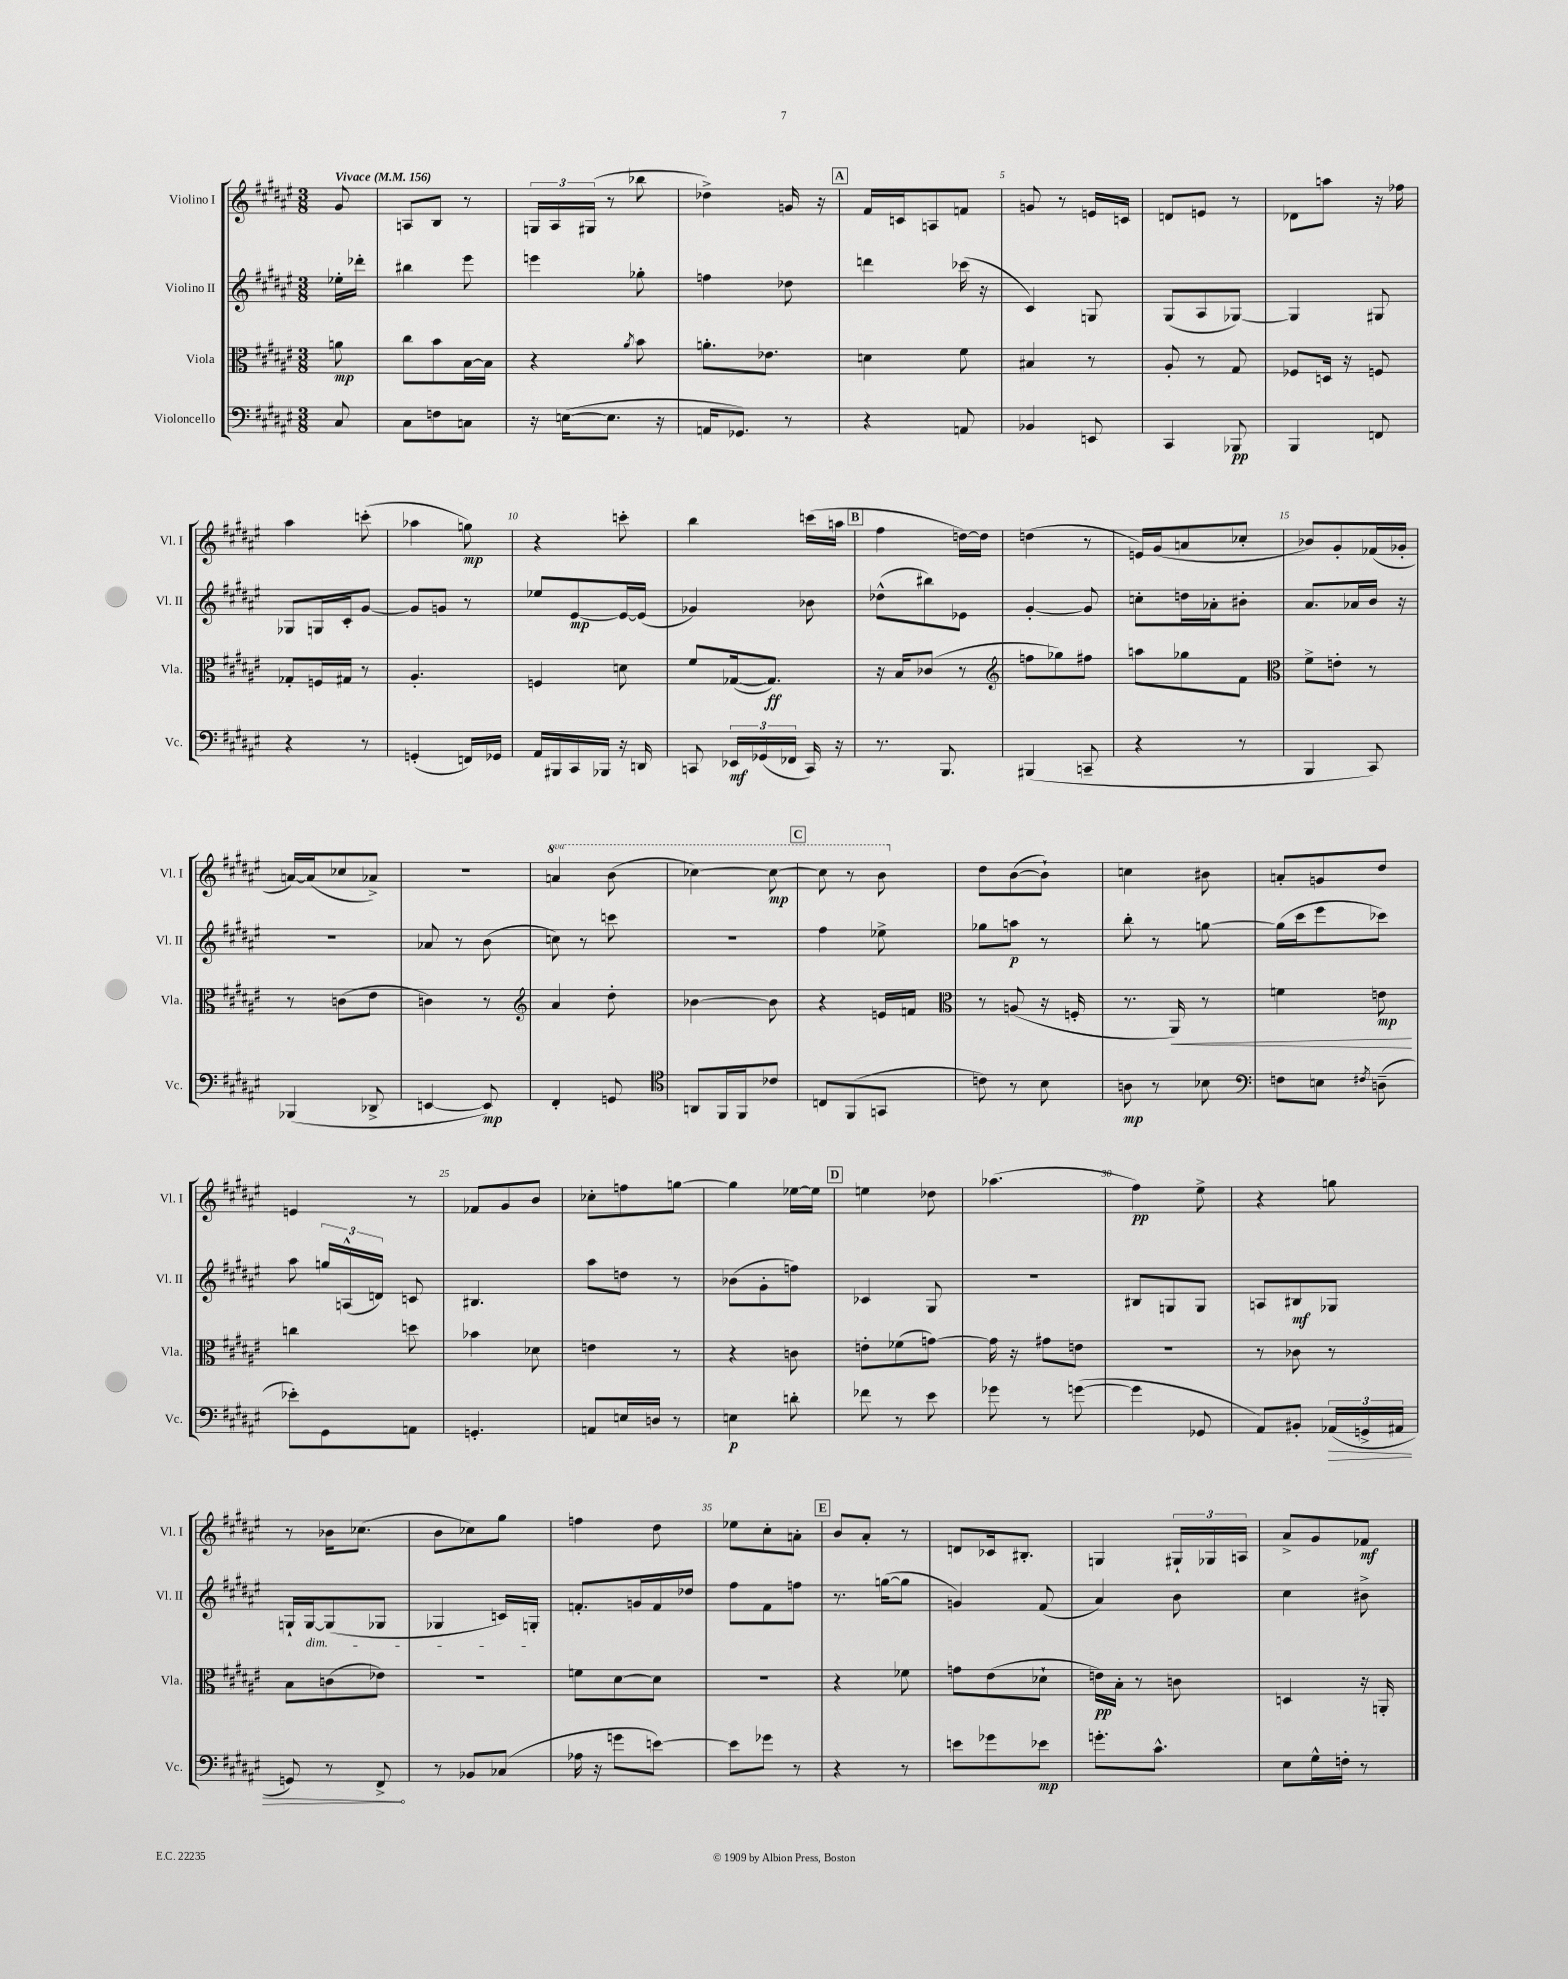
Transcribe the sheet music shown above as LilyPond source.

<<
\new StaffGroup <<
\new Staff = "s0" \with { instrumentName = "Violino I" shortInstrumentName = "Vl. I" } {
    \clef treble \key fis \major \numericTimeSignature \time 3/8 \set Staff.ottavationMarkups = #ottavation-simple-ordinals \partial 8 \tempo "Vivace" 4 = 156
    \autoBeamOff gis'8 |
    a8[ b8] r8 |
    \tuplet 3/2 { g16[ ais16 gis16]( } r8 bes''8 |
    des''4->) g'16 r16 |
    \mark \markup { \box "A" } fis'16[ c'16 a8 f'8] |
    g'8 r8 e'16[ c'16] |
    d'8[ e'8] r8 |
    des'8[ a''8] r16 fes''16 |
    ais''4 c'''8-.( |
    aes''4 g''8\mp) |
    r4 c'''8-. |
    b''4 c'''16[( a''16] |
    \mark \markup { \box "B" } fis''4 d''16[~) d''16] |
    d''4( r8 |
    e'16[) gis'16( a'8 ces''8]-. |
    bes'8[) gis'8-. fes'16( ges'16]-. |
    a'16[~) a'16( ces''8 aes'8]->) |
    R4. |
    \ottava #1 a''4 b''8( |
    ces'''4~) ces'''8~\mp |
    \mark \markup { \box "C" } ces'''8 r8 b''8 \ottava #0 |
    dis''8[ b'8~( b'8]-!) |
    c''4 bis'8 |
    a'8[-. g'8 dis''8] |
    e'4 r8 |
    fes'8[ gis'8 b'8] |
    ces''8[-. f''8 g''8]~ |
    g''4 ees''16[~ ees''16] |
    \mark \markup { \box "D" } e''4 des''8 |
    aes''4.( |
    fis''4\pp) eis''8-> |
    r4 g''8 |
    r8 bes'16[ ces''8.]( |
    b'8[ ces''8) gis''8] |
    f''4 dis''8 |
    ees''8[ cis''8-. a'8]-. |
    \mark \markup { \box "E" } b'8[ ais'8]-. r8 |
    d'8[ ces'16 bis8.]-. |
    g4 \tuplet 3/2 { gis16[-! ges16 a16] } |
    ais'8[-> gis'8 fes'8]\mf \bar "|." |
}
\new Staff = "s1" \with { instrumentName = "Violino II" shortInstrumentName = "Vl. II" } {
    \clef treble \key fis \major \numericTimeSignature \time 3/8 \partial 8
    \autoBeamOff ees''16[-. des'''16]-. |
    bis''4 eis'''8 |
    e'''4 ges''8-. |
    f''4 des''8 |
    \mark \markup { \box "A" } d'''4 ces'''16( r16 |
    cis'4) g8 |
    gis8[( ais8 ges8]~) |
    ges4 gis8 |
    ges8[ g16 cis'16-. gis'8]~ |
    gis'8[ g'8] r8 |
    ees''8[ eis'8~\mp eis'16~ eis'16]( |
    ges'4) bes'8 |
    \mark \markup { \box "B" } des''8[-^( bis''8) ees'8] |
    gis'4~-. gis'8 |
    c''8[-. d''16 aes'16-. bis'8]-. |
    ais'8.[ aes'16 b'16] r16 |
    R4. |
    aes'8 r8 b'8( |
    c''8) r8 c'''8 |
    R4. |
    \mark \markup { \box "C" } fis''4 ees''8-> |
    ges''8[ a''8]\p r8 |
    b''8-. r8 g''8~ |
    g''16[( cis'''16 eis'''8 ces'''8]) |
    ais''8 \tuplet 3/2 { g''16[ a16-^( d'16]) } c'8 |
    bis4. |
    ais''8[ d''8] r8 |
    bes'8[( gis'8-. f''8]) |
    \mark \markup { \box "D" } ces'4 gis8 |
    R4. |
    bis8[ g8 g8] |
    a8[ bis8\mf ges8] |
    g16[-! g16~\dim g8( ges8] |
    ges4 c'16[) g16]-.\! |
    f'8.[-. g'16 f'16 des''16] |
    fis''8[ fis'8 f''8] |
    \mark \markup { \box "E" } r8. g''16[~( g''8] |
    g'4) fis'8( |
    ais'4) b'8 |
    cis''4 bis'8-> \bar "|." |
}
\new Staff = "s2" \with { instrumentName = "Viola" shortInstrumentName = "Vla." } {
    \clef alto \key fis \major \numericTimeSignature \time 3/8 \partial 8
    \autoBeamOff a'8\mp |
    cis''8[ b'8 b16~ b16] |
    r4 \acciaccatura { ais'8 } b'8 |
    a'8.[-. ees'8.] |
    \mark \markup { \box "A" } d'4 fis'8 |
    bis4 r8 |
    ais8-. r8 gis8 |
    fes8[ d16] r16 f8 |
    ges8[-. f16 gis16] r8 |
    ais4.-. |
    f4 d'8 |
    fis'8[ ges16~( ges8.]\ff) |
    \mark \markup { \box "B" } r16 b16[ ces'8]( r8 |
    \clef treble f''8[ ges''8) fis''8] |
    a''8[ ges''8 fis'8] |
    \clef alto fis'8[-> e'8]-. r8 |
    r8 c'8[( eis'8] |
    c'4) r8 |
    \clef treble ais'4 dis''8-. |
    bes'4~ bes'8 |
    \mark \markup { \box "C" } r4 e'16[ f'16] |
    \clef alto r8 a8( r16 f16-. |
    r8. ais,16\<) r8 |
    f'4 e'8\mp\! |
    c''4 d''8 |
    bes'4 des'8 |
    e'4 r8 |
    r4 c'8 |
    \mark \markup { \box "D" } e'8[-. fes'8( g'8]~) |
    g'16 r16 gis'8[ e'8] |
    R4. |
    r8 ces'8 r8 |
    b8[ c'8( ees'8]) |
    R4. |
    f'8[ dis'8~ dis'8] |
    R4. |
    \mark \markup { \box "E" } r4 fes'8 |
    g'8[ eis'8( des'8]-! |
    e'16[\pp) b16]-. r8 c'8 |
    d4 r16 a,16-. \bar "|." |
}
\new Staff = "s3" \with { instrumentName = "Violoncello" shortInstrumentName = "Vc." } {
    \clef bass \key fis \major \numericTimeSignature \time 3/8 \partial 8
    \autoBeamOff cis8 |
    cis8[ f8 c8] |
    r16 e16[~( e8.] r16 |
    a,16[ ges,8.]) r8 |
    \mark \markup { \box "A" } r4 a,8 |
    bes,4 e,8 |
    cis,4 bes,,8\pp |
    b,,4 f,8 |
    r4 r8 |
    g,4-.( f,16[) ges,16] |
    ais,16[ bis,,16 cis,16 bes,,16] r16 d,16 |
    c,8 \tuplet 3/2 { ees,16[\mf ges,16( fes,16] } c,16) r16 |
    \mark \markup { \box "B" } r8. b,,8. |
    bis,,4( c,8-- |
    r4 r8 |
    b,,4 cis,8) |
    bes,,4( des,8-> |
    e,4~ e,8\mp) |
    fis,4-. g,8 |
    \clef tenor a,8[ fis,16 fis,16 ces'8] |
    \mark \markup { \box "C" } c8[ fis,8( g,8] |
    c'8) r8 b8 |
    a8\mp r8 bes8 |
    \clef bass f8[ e8] \acciaccatura { fis8 } d8--( |
    ees'8[-.) gis,8 a,8] |
    g,4.-. |
    a,8[ e16 d16] r8 |
    e4\p d'8-. |
    \mark \markup { \box "D" } fes'8 r8 eis'8 |
    ges'8 r8 g'8~( |
    g'4 ges,8 |
    ais,8[) bis,8]-. \tuplet 3/2 { \once \override Hairpin.circled-tip = ##t aes,16[\>( g,16-> ais,16] } |
    g,8) r8 fis,8->\! |
    r8 bes,8[ ces8]( |
    aes16 r16 g'8[ e'8]~) |
    e'8[ ges'8] r8 |
    \mark \markup { \box "E" } r4 r8 |
    e'8[ ges'8 ees'8]\mp |
    g'8.[-. cis'8.]-^ |
    eis8[ gis16-^ f16]-. r8 \bar "|." |
}
>>
>>
\layout { \context { \Score \override BarNumber.break-visibility = ##(#f #t #t) barNumberVisibility = #(every-nth-bar-number-visible 5) } }
